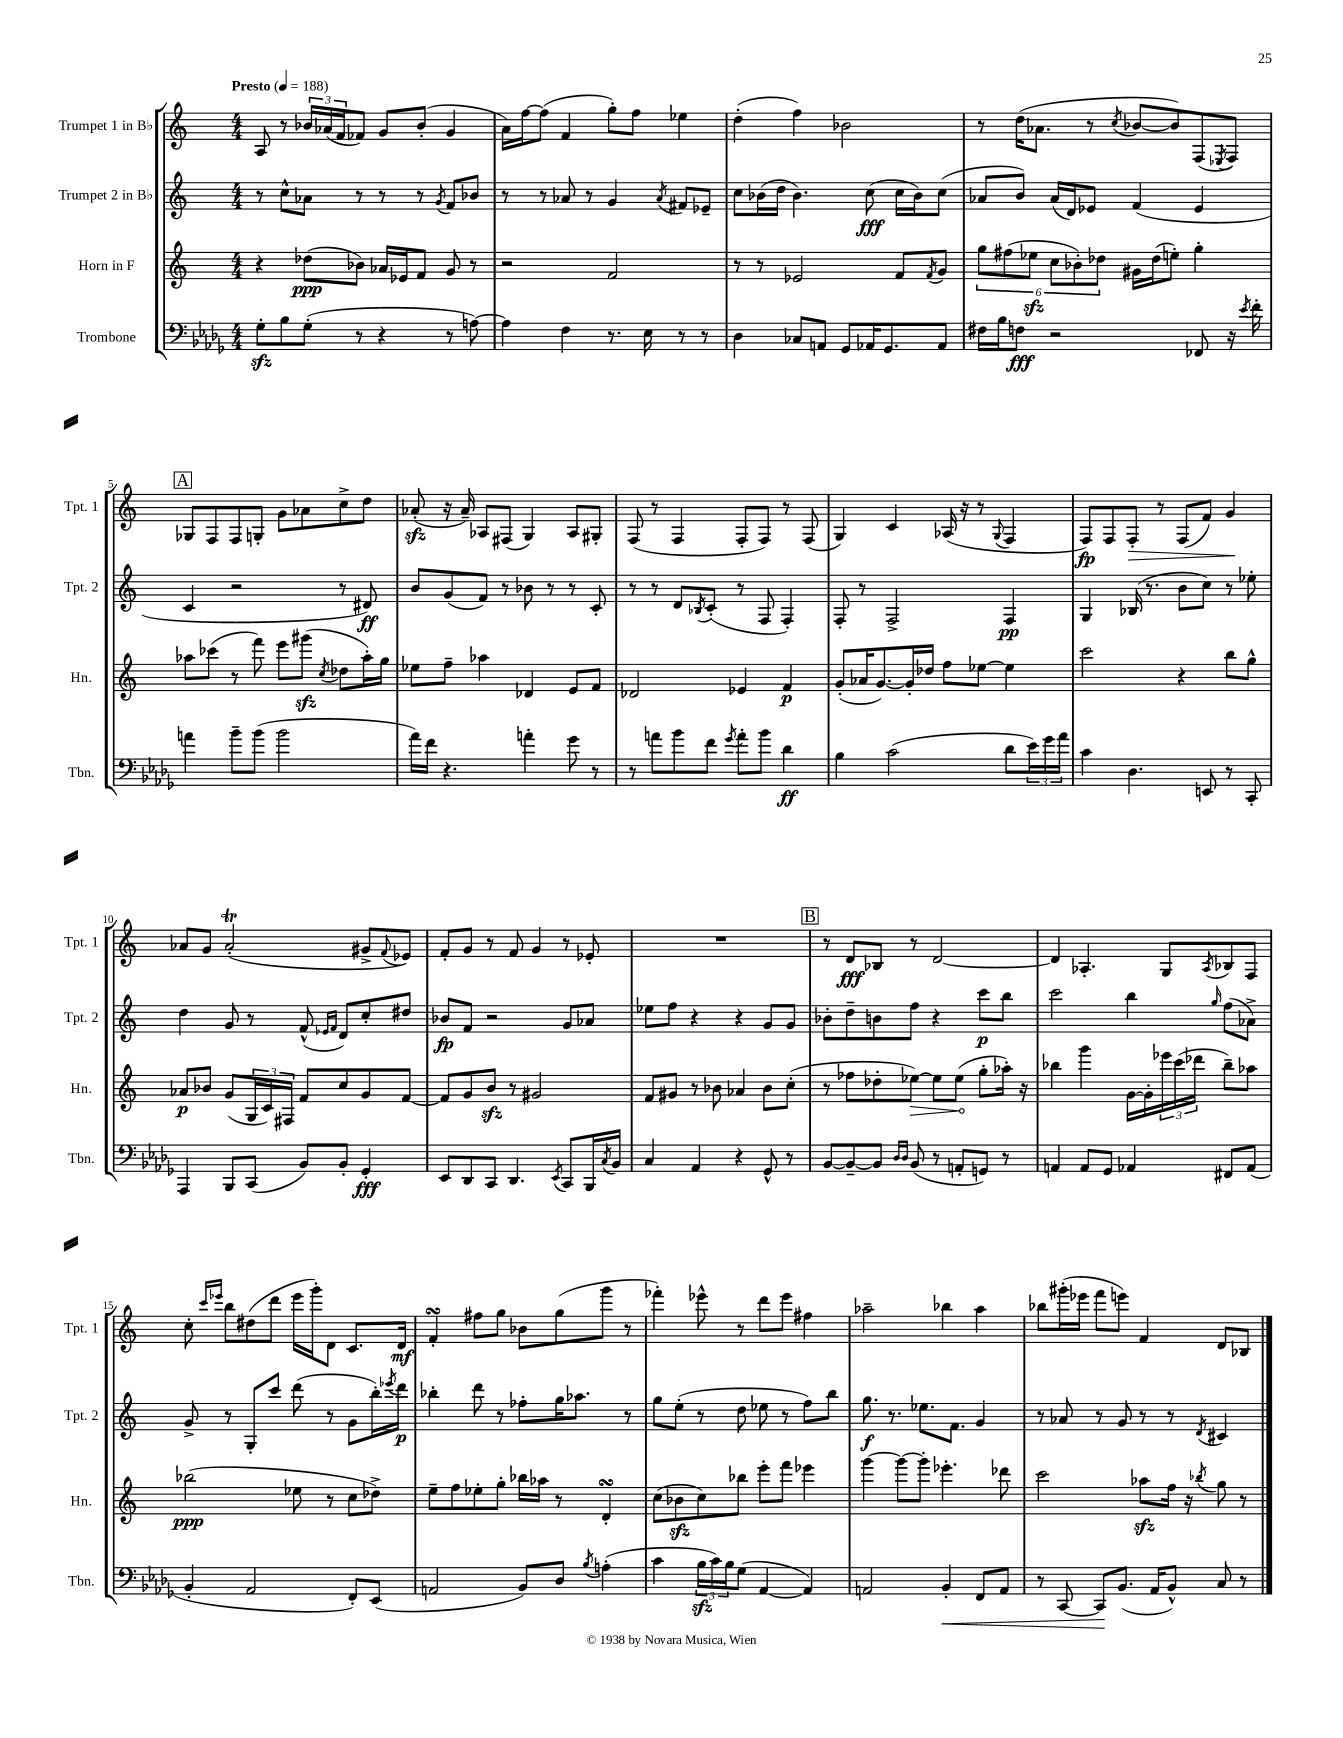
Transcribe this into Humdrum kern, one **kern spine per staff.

**kern	**kern	**kern	**kern
*staff4	*staff3	*staff2	*staff1
*clefF4	*clefG2	*clefG2	*clefG2
*k[b-e-a-d-g-]	*k[]	*k[]	*k[]
*M4/4	*M4/4	*M4/4	*M4/4
*MM188	*MM188	*MM188	*MM188
8G-'	4r	8r	8A
8B-	.	8cc^^	8r
(8G-'	(8dd-	8a-	24b-
.	.	.	(24a-
.	.	.	24f
8r	8b-)	8r	8f-)
4r	16a-	8r	8g
.	16e-	.	.
.	8f	8r	(8b-'
.	.	8qg	.
8r	8g	8f	4g
[8A)	8r	8b-	.
=	=	=	=
4A]	2r	8r	16a)
.	.	.	[16ff
.	.	8r	(8ff]
4F	.	8a-	4f
.	.	8r	.
8.r	2f	4g	8gg')
.	.	.	8ff
16E-	.	.	.
.	.	8qa-	.
8r	.	8f#	4ee-
8r	.	8e-~	.
=	=	=	=
4D-	8r	8cc	(4dd'
.	8r	(16b-	.
.	.	16dd	.
8C-	2e-	4.b-)	4ff)
8AA	.	.	.
8GG-	.	.	2b-
16AA-	.	(8cc	.
8.GG-	.	.	.
.	8f	16cc	.
.	.	16b-)	.
.	8qf	.	.
8AA-	8g	(8cc	.
=	=	=	=
16F#	12gg	8a-	8r
16B-	.	.	.
.	(12ff#	.	.
8F	.	8b)	(16dd
.	12ee-	.	.
.	.	.	8.a-
2r	12cc	(16a-	.
.	.	16d)	.
.	12b-')	.	.
.	.	8e-	8r
.	12dd-	.	.
.	.	.	8qcc
.	16g#	(4f	[8b-
.	(16dd-	.	.
.	8ee')	.	8b-])
8FF-	4gg'	4e-	(8F
.	.	.	8qE-
16r	.	.	8F)
8qe-	.	.	.
16f'	.	.	.
=	=	=	=
4a	8aa-	4c	8G-
.	(8ccc-	.	8F
8b-~	8r	2r	8F
(8b-	8fff)	.	8G'
2b-	8eee	.	8g
.	(8ggg#	.	8a-
.	8qcc	.	.
.	8dd-	8r	8cc^
.	16aa-')	8d#)	8dd
.	16gg	.	.
=	=	=	=
16a-)	8ee-	8b	(8a-'
16f	.	.	.
4.r	8ff~	(8g	16r
.	.	.	16a-~)
.	4aa-	8f)	8A-
.	.	8r	(8F#
4a'	4d-	8b-	4G)
.	.	8r	.
8g-	8e	8r	8A-
8r	8f	8c'	8G#'
=	=	=	=
8r	2d-	8r	(8F
8a	.	8r	8r
8b-	.	8d	4F
.	.	8qB-	.
8f	.	(8c'	.
8qg-	.	.	.
8a'	4e-	8r	8F'
8b-	.	8F	8F)
4d-	4f	4F')	8r
.	.	.	(8F
=	=	=	=
4B-	(8g'	8F'	4G)
.	16a-	8r	.
.	[8.g)	.	.
(2c	.	2F^	4c
.	16g']	.	.
.	16dd-	.	.
.	8ff	.	(16A-
.	.	.	16r
.	[8ee-	.	8r
.	.	.	8qqG
8d-	4ee-]	4F	4F
24e-)	.	.	.
24g-	.	.	.
24a-	.	.	.
=	=	=	=
4c	2ccc	4G	8F)
.	.	.	8F
4.D-	.	(16B-	8F'
.	.	8.r	.
.	.	.	8r
.	4r	8b	(8F
8EE	.	8cc)	8f)
8r	8bb	8r	4g
8CC'	8gg^^	8ee-'	.
=	=	=	=
4AAA-	8a-	4dd	8a-
.	8b-	.	8g
8BBB-	(8g	8g	(2a-'
(8CC	24G	8r	.
.	24c)	.	.
.	24F#	.	.
8BB-)	8f	(8f^^	.
.	.	16qqe-	.
.	.	16qqf	.
8BB-'	8cc	8d)	.
4GG-'	8g	8cc'	8g#^
.	.	.	8qqf
.	[8f	8dd#	8e-)
=	=	=	=
8EE-	8f]	8b-	8f'
8DD-	8g	8f	8g
8CC	8b	2r	8r
4.DD-	8r	.	8f
.	2g#	.	4g
8qEE-	.	.	.
8CC	.	8g	8r
16BBB-	.	8a-	8e-'
8qC	.	.	.
16BB-	.	.	.
=	=	=	=
4C	8f	8ee-	1r
.	8g#	8ff	.
4AA-	8r	4r	.
.	8b-	.	.
4r	4a-	4r	.
8GG-^^	8b-	8g	.
8r	(8cc'	8g	.
=	=	=	=
[8BB-	8r	8b-'	8r
8BB-~_	8ff-	8dd~	8d
8BB-]	8dd-'	8b	8B-
16qqD-	.	.	.
16qqD-	.	.	.
(8BB-	[8ee-)	8ff	8r
8r	8ee-]	4r	[2d
8AA'	(8ee-	.	.
8GG)	8gg'	8ccc	.
8r	16aa-')	8bb	.
.	16r	.	.
=	=	=	=
4AA	4bb-	2ccc	4d]
8AA	4ggg	.	4.A-'
8GG-	.	.	.
4AA-	[16g	4bb	.
.	16g']	.	.
.	24eee-	.	8G
.	(24ccc	.	.
.	24ddd-	.	.
.	.	16qqgg	8qA-
8FF#	8bb-~)	(8ff	8B-
(8AA-	8aa-	8a-^)	8F
=	=	=	=
4BB-'	(2bb-	8g^	8cc'
.	.	.	16qqccc
.	.	.	16qqeee-
.	.	8r	8bb
2AA-	.	8G'	(8dd#
.	.	8ccc	8ddd
.	8ee-	(8ddd	16eee-
.	.	.	16ggg')
.	8r	8r	8d
8FF')	8cc	8g	8.c
(8EE-	8dd-^)	16bb')	.
.	.	8qeee-	.
.	.	16ddd	16d
=	=	=	=
2AA	8ee~	4bb-'	4f'
.	8ff	.	.
.	8ee-'	8ddd	8ff#
.	8gg'	8r	8gg
8BB-)	16bb-	8ff-'	8b-
.	16aa-	.	.
8D-	8r	16gg	(8gg
.	.	8.aa-	.
8qB-	.	.	.
(4A'	4d'	.	8ggg
.	.	8r	8r
=	=	=	=
4c	(8cc	8gg	4fff-')
.	8b-	(8ee'	.
24B-	8cc)	8r	8eee-^^
24c)	.	.	.
24B-	.	.	.
(8G-	8bb-	8dd	8r
[4AA-	8eee'	8ee-	8ddd
.	8fff	8r	8eee-
4AA-])	4eee-	8ff)	4ff#
.	.	8bb	.
=	=	=	=
2AA	[4ggg	8.gg	2aa-~
.	.	8.r	.
.	8ggg_	.	.
.	8ggg']	8.ee-	.
4BB-'	4.eee-'	.	4bb-
.	.	8.f	.
8FF	.	4g	4aa-
8AA	8ddd-	.	.
=	=	=	=
8r	2ccc	8r	8bb-
[8CC	.	8a-	(16ggg#'
.	.	.	16eee-
8CC]	.	8r	8fff
(8.BB-	.	8g	8eee)
.	8aa-	8r	4f
16AA-	.	.	.
8BB-^^)	16ff	8r	.
.	16r	.	.
.	8qbb-	8qd	.
8C	8gg	4c#	8d
8r	8r	.	8B-
==	==	==	==
*-	*-	*-	*-
